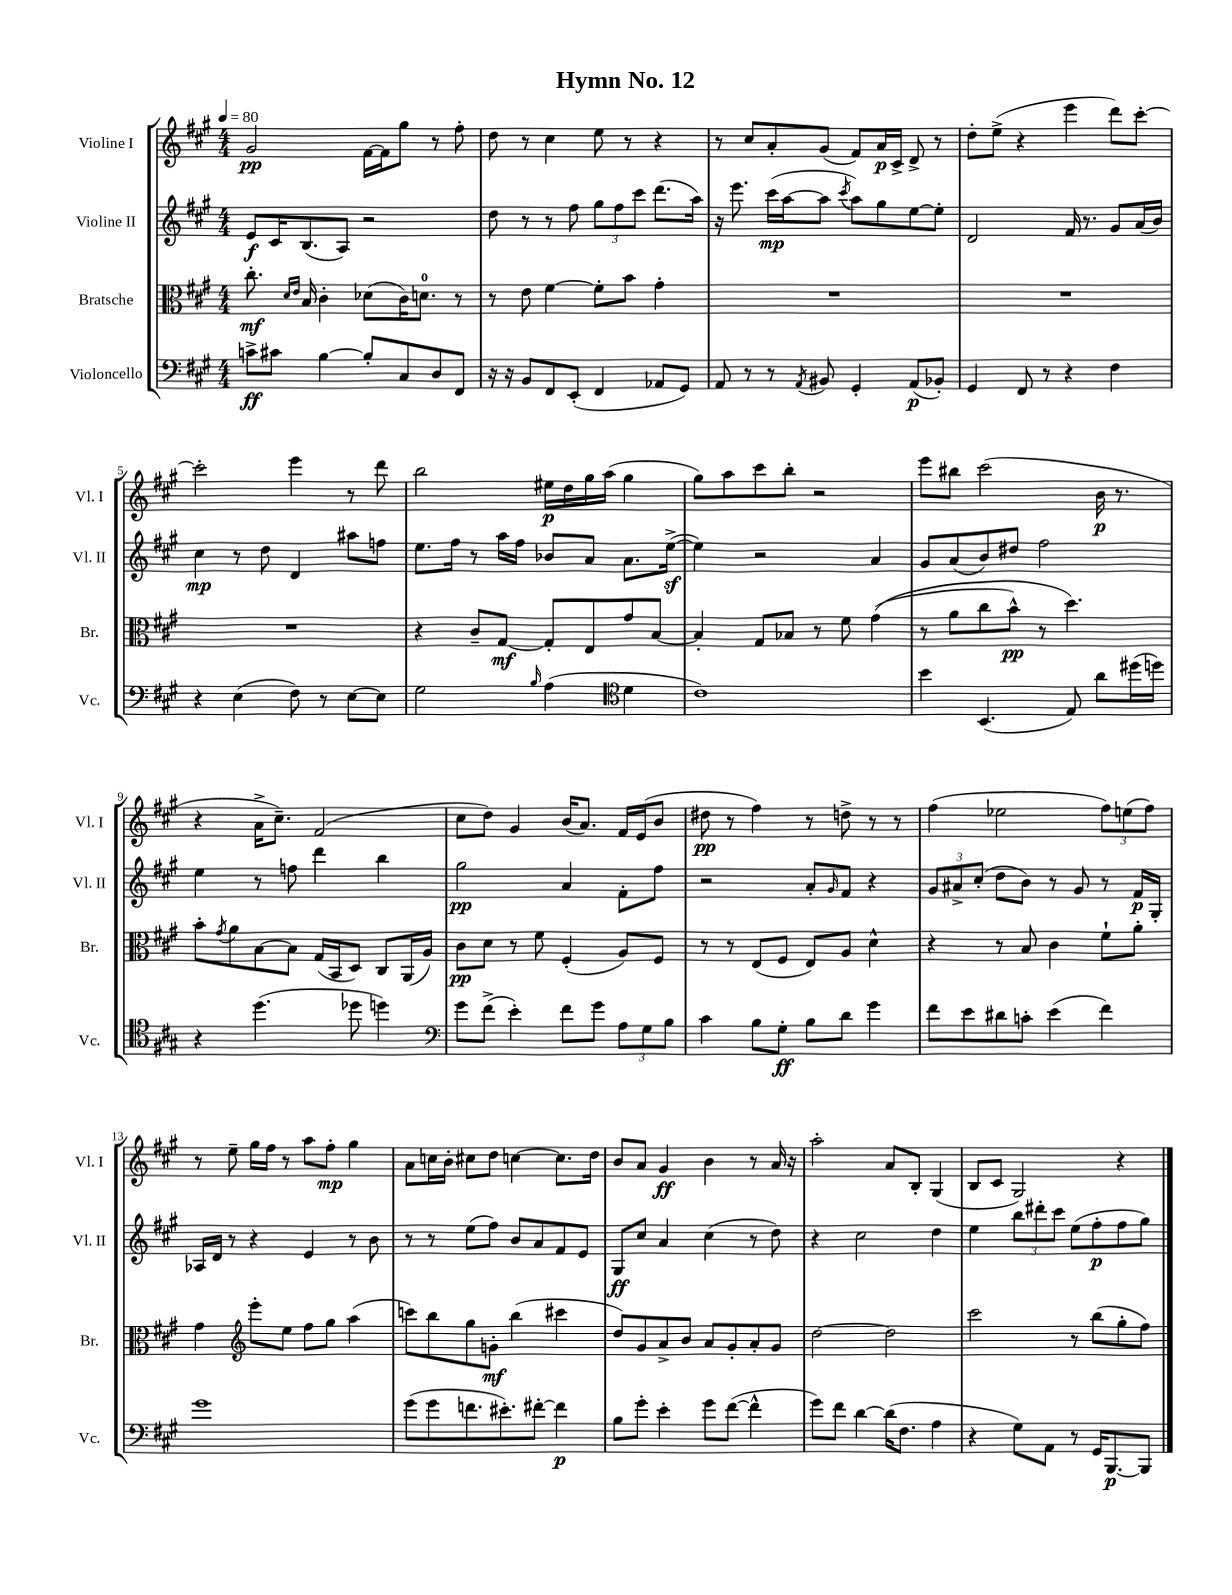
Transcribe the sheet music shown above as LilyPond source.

\header { title = "Hymn No. 12" }
<<
\new StaffGroup <<
\new Staff = "s0" \with { instrumentName = "Violine I" shortInstrumentName = "Vl. I" } {
    \clef treble \key a \major \numericTimeSignature \time 4/4 \tempo 4 = 80
    gis'2\pp fis'16~ fis'16 gis''8 r8 fis''8-. |
    d''8 r8 cis''4 e''8 r8 r4 |
    r8 cis''8 a'8-. gis'8( fis'8) a'16\p cis'16-> d'8-> r8 |
    d''8-. e''8->( r4 e'''4 d'''8) cis'''8~-. |
    cis'''2-. e'''4 r8 d'''8 |
    b''2 eis''16\p d''16 gis''16 a''16( gis''4 |
    gis''8) a''8 cis'''8 b''8-. r2 |
    e'''8 bis''8 cis'''2( b'16\p r8. |
    r4 a'16-> cis''8.--) fis'2( |
    cis''8 d''8) gis'4 b'16( a'8.) fis'16 e'16( b'8 |
    dis''8\pp r8 fis''4) r8 d''8-> r8 r8 |
    fis''4( ees''2 \tuplet 3/2 { fis''8) e''8( fis''8) } |
    r8 e''8-- gis''16 fis''16 r8 a''8 fis''8-.\mp gis''4 |
    a'8 c''16 b'16-. cis''8 d''8 c''4~ c''8. d''16 |
    b'8 a'8 gis'4\ff b'4 r8 a'16 r16 |
    a''2-. a'8 b8-. gis4( |
    b8 cis'8 gis2) r4 \bar "|." |
}
\new Staff = "s1" \with { instrumentName = "Violine II" shortInstrumentName = "Vl. II" } {
    \clef treble \key a \major \numericTimeSignature \time 4/4
    e'8\f cis'16 b8.( a8) r2 |
    d''8 r8 r8 fis''8 \tuplet 3/2 { gis''8 fis''8 cis'''8 } d'''8.( a''16) |
    r16 e'''8. cis'''16\mp( a''16~ a''8 \acciaccatura { cis'''8 } a''8) gis''8 e''8~ e''8-. |
    d'2 fis'16 r8. gis'8 a'16( b'16) |
    cis''4\mp r8 d''8 d'4 ais''8 f''8 |
    e''8. fis''16 r8 a''16 fis''16 bes'8 a'8 a'8. e''16~->\sf( |
    e''4) r2 a'4 |
    gis'8 a'8( b'8) dis''8 fis''2 |
    e''4 r8 f''8 d'''4 b''4 |
    gis''2\pp a'4 fis'8-. fis''8 |
    r2 a'8-. \grace { gis'16 } fis'8 r4 |
    \tuplet 3/2 { gis'8 ais'8-> cis''8-.( } d''8 b'8) r8 gis'8 r8 fis'16\p gis16-. |
    aes16 d'16 r8 r4 e'4 r8 b'8 |
    r8 r8 e''8( fis''8) b'8 a'8 fis'8 e'8 |
    gis8\ff cis''8 a'4 cis''4( r8 d''8) |
    r4 cis''2 d''4 |
    e''4 \tuplet 3/2 { b''8 dis'''8-. cis'''8 } e''8( fis''8-.\p fis''8 gis''8) \bar "|." |
}
\new Staff = "s2" \with { instrumentName = "Bratsche" shortInstrumentName = "Br." } {
    \clef alto \key a \major \numericTimeSignature \time 4/4
    cis''8.-.\mf \grace { d'16 e'16 } b16 cis'4-. des'8( cis'16) d'8.-0 r8 |
    r8 e'8 fis'4~ fis'8-. b'8 gis'4-. |
    R1 |
    R1 |
    R1 |
    r4 cis'8-- gis8~\mf gis8-. e8 gis'8 b8~ |
    b4-. gis8 bes8 r8 fis'8 gis'4(\( |
    r8 a'8 cis''8 b'8-^\pp) r8 d''4.\) |
    b'8-. \acciaccatura { gis'8 } a'8 b8~ b8 gis16( b,16 d8) cis8 a,16( a16) |
    cis'8\pp d'8 r8 fis'8 fis4-.( a8) fis8 |
    r8 r8 e8( fis8 e8) a8 d'4-^ |
    r4 r8 b8 cis'4 fis'8-! a'8-. |
    gis'4 \clef treble e'''8-. e''8 fis''8 gis''8 a''4( |
    c'''8) b''8 gis''8 g'8-.\mf b''4( cis'''4 |
    d''8) gis'8 a'8-> b'8 a'8 gis'8-. a'8-. gis'8 |
    d''2~ d''2 |
    cis'''2 r8 b''8( gis''8-. fis''8) \bar "|." |
}
\new Staff = "s3" \with { instrumentName = "Violoncello" shortInstrumentName = "Vc." } {
    \clef bass \key a \major \numericTimeSignature \time 4/4
    c'8->\ff cis'8 b4~ b8-. cis8 d8 fis,8 |
    r16 r16 b,8 fis,8 e,8-.( fis,4 aes,8 gis,8) |
    a,8 r8 r8 \acciaccatura { a,8 } bis,8 gis,4-. a,8\p( bes,8-.) |
    gis,4 fis,8 r8 r4 fis4 |
    r4 e4( fis8) r8 e8~ e8 |
    gis2 \grace { b16 } a4( \clef tenor d'4 |
    cis'1) |
    b'4 b,4.( e8) a'8 dis''16( d''16) |
    r4 d''4.( des''8 d''4) |
    \clef bass gis'8 fis'8->( e'4-.) fis'8 gis'8 \tuplet 3/2 { a8 gis8 b8 } |
    cis'4 b8 gis8-.\ff b8 d'8 gis'4 |
    fis'8 e'8 dis'8 c'8-. e'4( fis'4) |
    gis'1 |
    gis'8( gis'8 f'8. eis'8.-.) fis'8~-. fis'4\p |
    b8 gis'8-. e'4-. gis'8 fis'8~( fis'4-^ |
    gis'8) fis'8 d'4~ d'16( fis8. a4 |
    r4 gis8) a,8 r8 gis,16 b,,8.~\p b,,8 \bar "|." |
}
>>
>>
